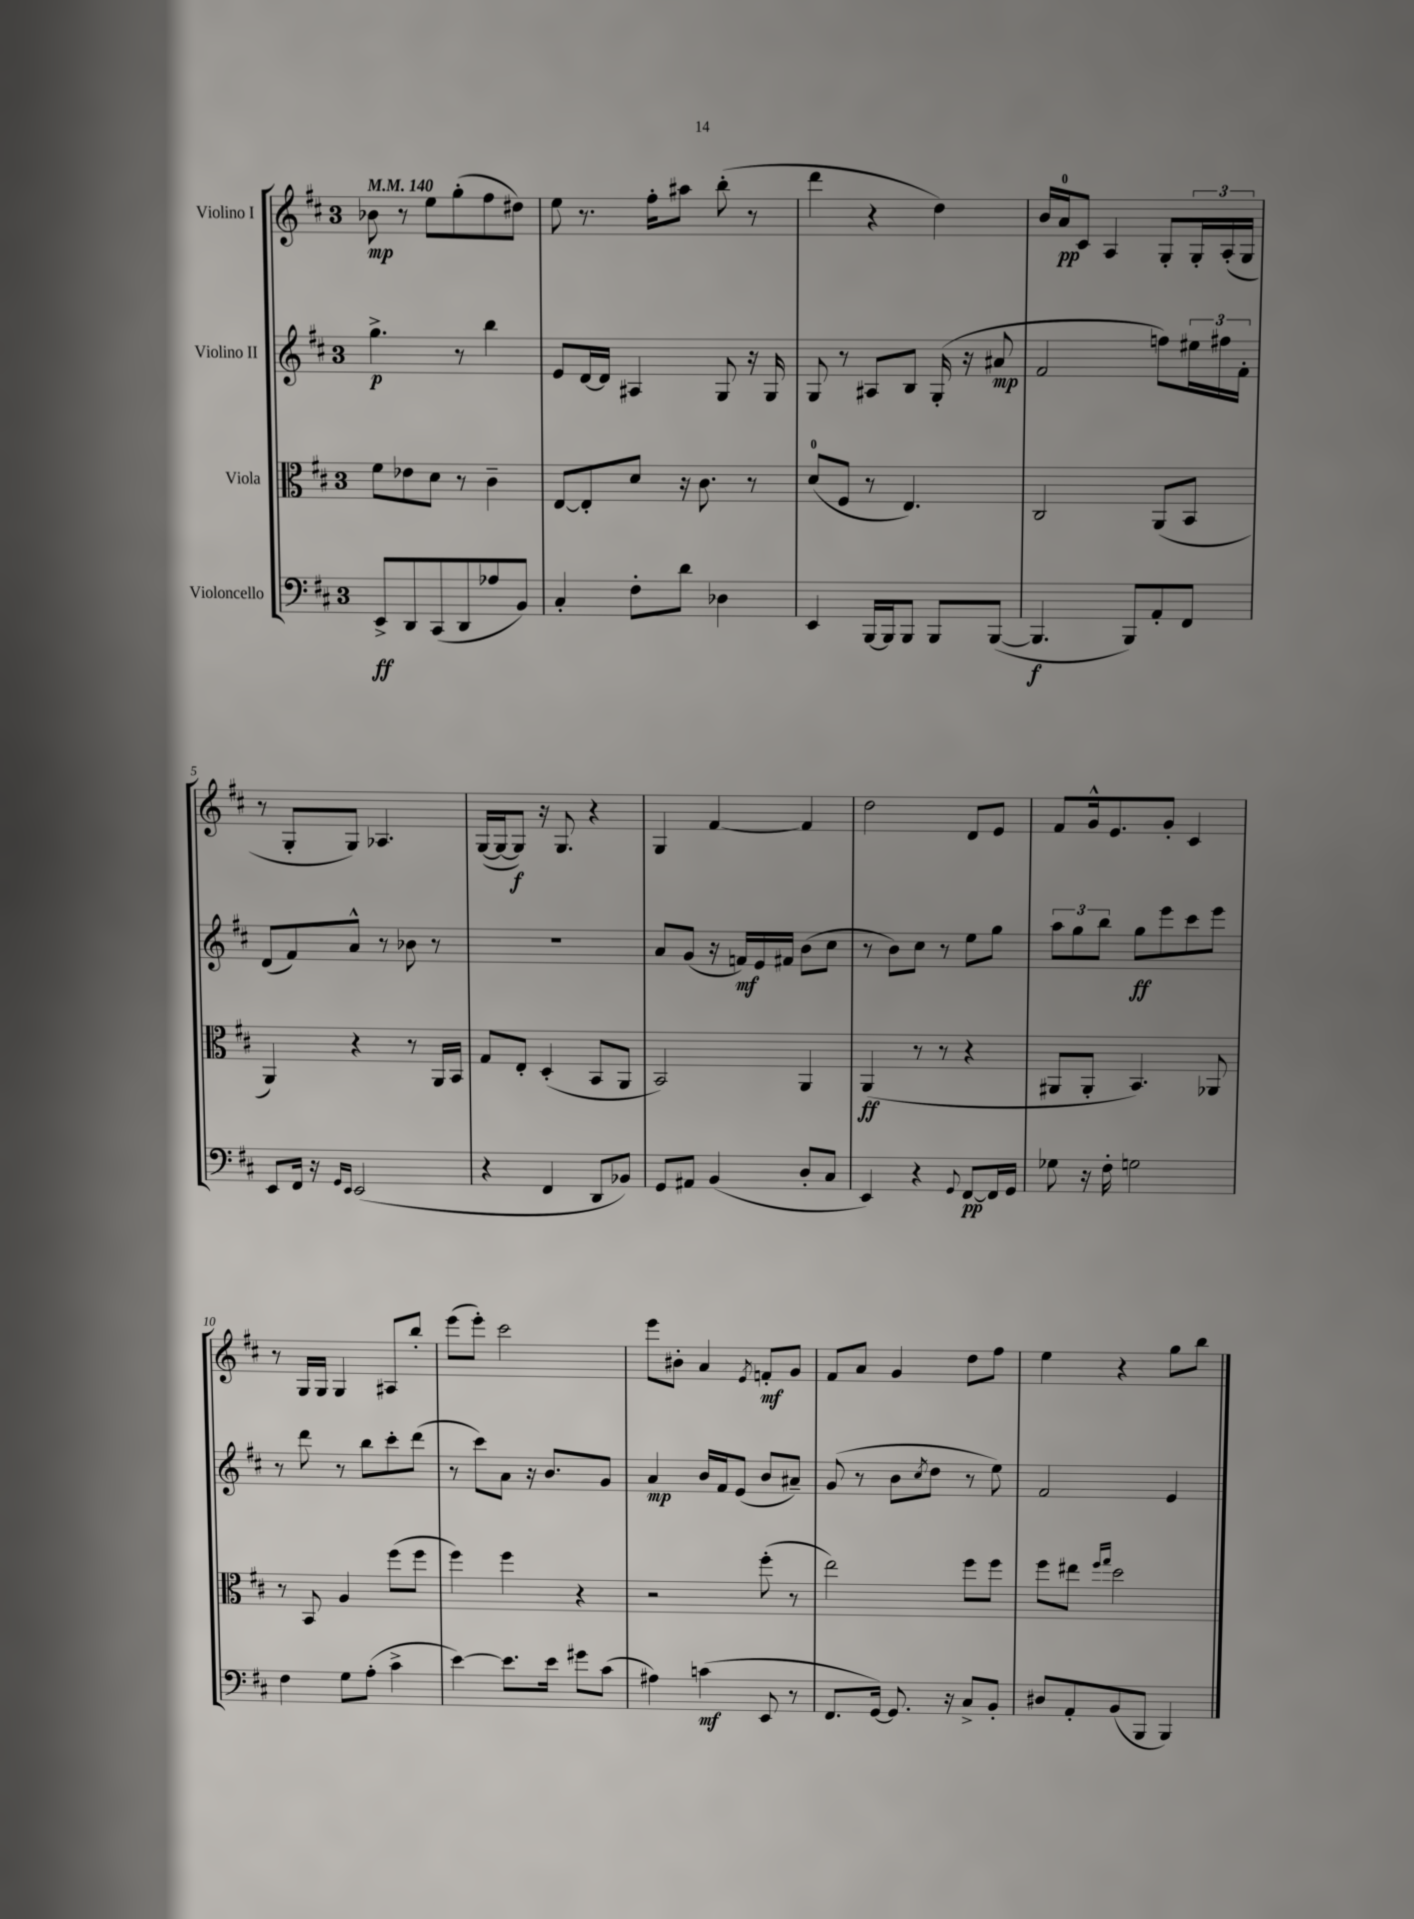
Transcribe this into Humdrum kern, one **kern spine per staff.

**kern	**kern	**kern	**kern
*staff4	*staff3	*staff2	*staff1
*clefF4	*clefC3	*clefG2	*clefG2
*k[f#c#]	*k[f#c#]	*k[f#c#]	*k[f#c#]
*M3/4	*M3/4	*M3/4	*M3/4
*MM140	*MM140	*MM140	*MM140
8EE^	8f#	4.gg^	8b-
8DD	8e-	.	8r
(8CC#	8d	.	8ee
8DD	8r	8r	(8gg'
8A-	4c#~	4bb	8ff#
8BB)	.	.	8dd#)
=	=	=	=
4C#'	[8E	8e	8ee
.	8E']	[16d	8.r
.	.	16d]	.
8F#'	8d	4A#	.
.	.	.	16ff#'
8d	16r	.	8aa#
.	8.c#	.	.
4D-	.	8G	(8bb'
.	8r	16r	8r
.	.	16G	.
=	=	=	=
4EE	(8d	8G	4ddd
.	8F#	8r	.
[16BBB	8r	8A#	4r
16BBB]	.	.	.
8BBB	4.E)	8B	.
8BBB	.	(16G'	4dd)
.	.	16r	.
([8BBB	.	8a#	.
=	=	=	=
4.BBB]	2C#	2f#	16b
.	.	.	16a
.	.	.	8c#
.	.	.	4A
8BBB)	.	.	.
8AA'	(8AA	8ff)	8G'
8FF#	8BB	24ee#	24G'
.	.	24ff#	(24A'
.	.	24f#'	24G
=	=	=	=
8EE	4AA)	(8d	8r
16FF#	.	8f#)	8G'
16r	.	.	.
16qqGG	.	.	.
16qqEE	.	.	.
(2EE	4r	8a^^	8G)
.	.	8r	4.A-
.	8r	8b-	.
.	16AA	8r	.
.	16BB	.	.
=	=	=	=
4r	8G	2.r	([16G
.	.	.	16G_
.	8E'	.	8G])
4FF#	(4D'	.	16r
.	.	.	8.G
8DD	8BB	.	4r
8BB-)	8AA	.	.
=	=	=	=
8GG	2BB)	8a	4G
8AA#	.	(8g	.
(4BB	.	16r	[4f#
.	.	16f)	.
.	.	16e	.
.	.	16f#	.
8D'	4AA	(8b	4f#]
8C#	.	8cc#	.
=	=	=	=
4EE)	(4AA	8r	2dd
.	.	8b)	.
4r	8r	8cc#	.
.	8r	8r	.
8qqGG	.	.	.
[8FF#	4r	8ee	8d
16FF#]	.	8gg	8e
16GG	.	.	.
=	=	=	=
8G-	8AA#	12aa	8f#
.	.	12gg	.
16r	8AA#'	.	16g^^
.	.	12bb	.
16F#'	.	.	8.e
2G	4.BB)	8gg	.
.	.	8eee	8g'
.	.	8ccc#	4c#
.	8AA-	8eee	.
=	=	=	=
4F#	8r	8r	8r
.	8BB	8ddd	16G
.	.	.	16G
8G	4A	8r	4G
(8A'	.	8bb	.
4c#^	(8ff#	8ccc#'	8A#
.	8ff#	(8ddd	8bb'
=	=	=	=
[4e)	4ff#)	8r	(8eee
.	.	8ccc#)	8eee')
8.e]	4ff#	8a	2ccc#
.	.	16r	.
16e	.	8.b	.
8g#	4r	.	.
(8c#	.	8g	.
=	=	=	=
4A#)	2r	4a	8eee
.	.	.	8b#'
(4c	.	16b	4a
.	.	16f#	.
.	.	(8e	.
.	.	.	8qe
8EE	(8ff#'	8b	8f'
8r	8r	8a#~)	8g
=	=	=	=
8.FF#	2ee)	(8g	8f#
.	.	8r	8a
[16GG)	.	.	.
8.GG]	.	8b	4g
.	.	8qcc#	.
.	.	8dd	.
16r	.	.	.
8C#^	8ff#	8r	8dd
8BB'	8ff#	8ee)	8ff#
=	=	=	=
8D#	8ff#	2f#	4ee
8AA'	8ee#	.	.
.	16qqff#	.	.
.	16qqgg	.	.
(8BB	2dd	.	4r
8BBB	.	.	.
4BBB)	.	4e	8gg
.	.	.	8bb
==	==	==	==
*-	*-	*-	*-
